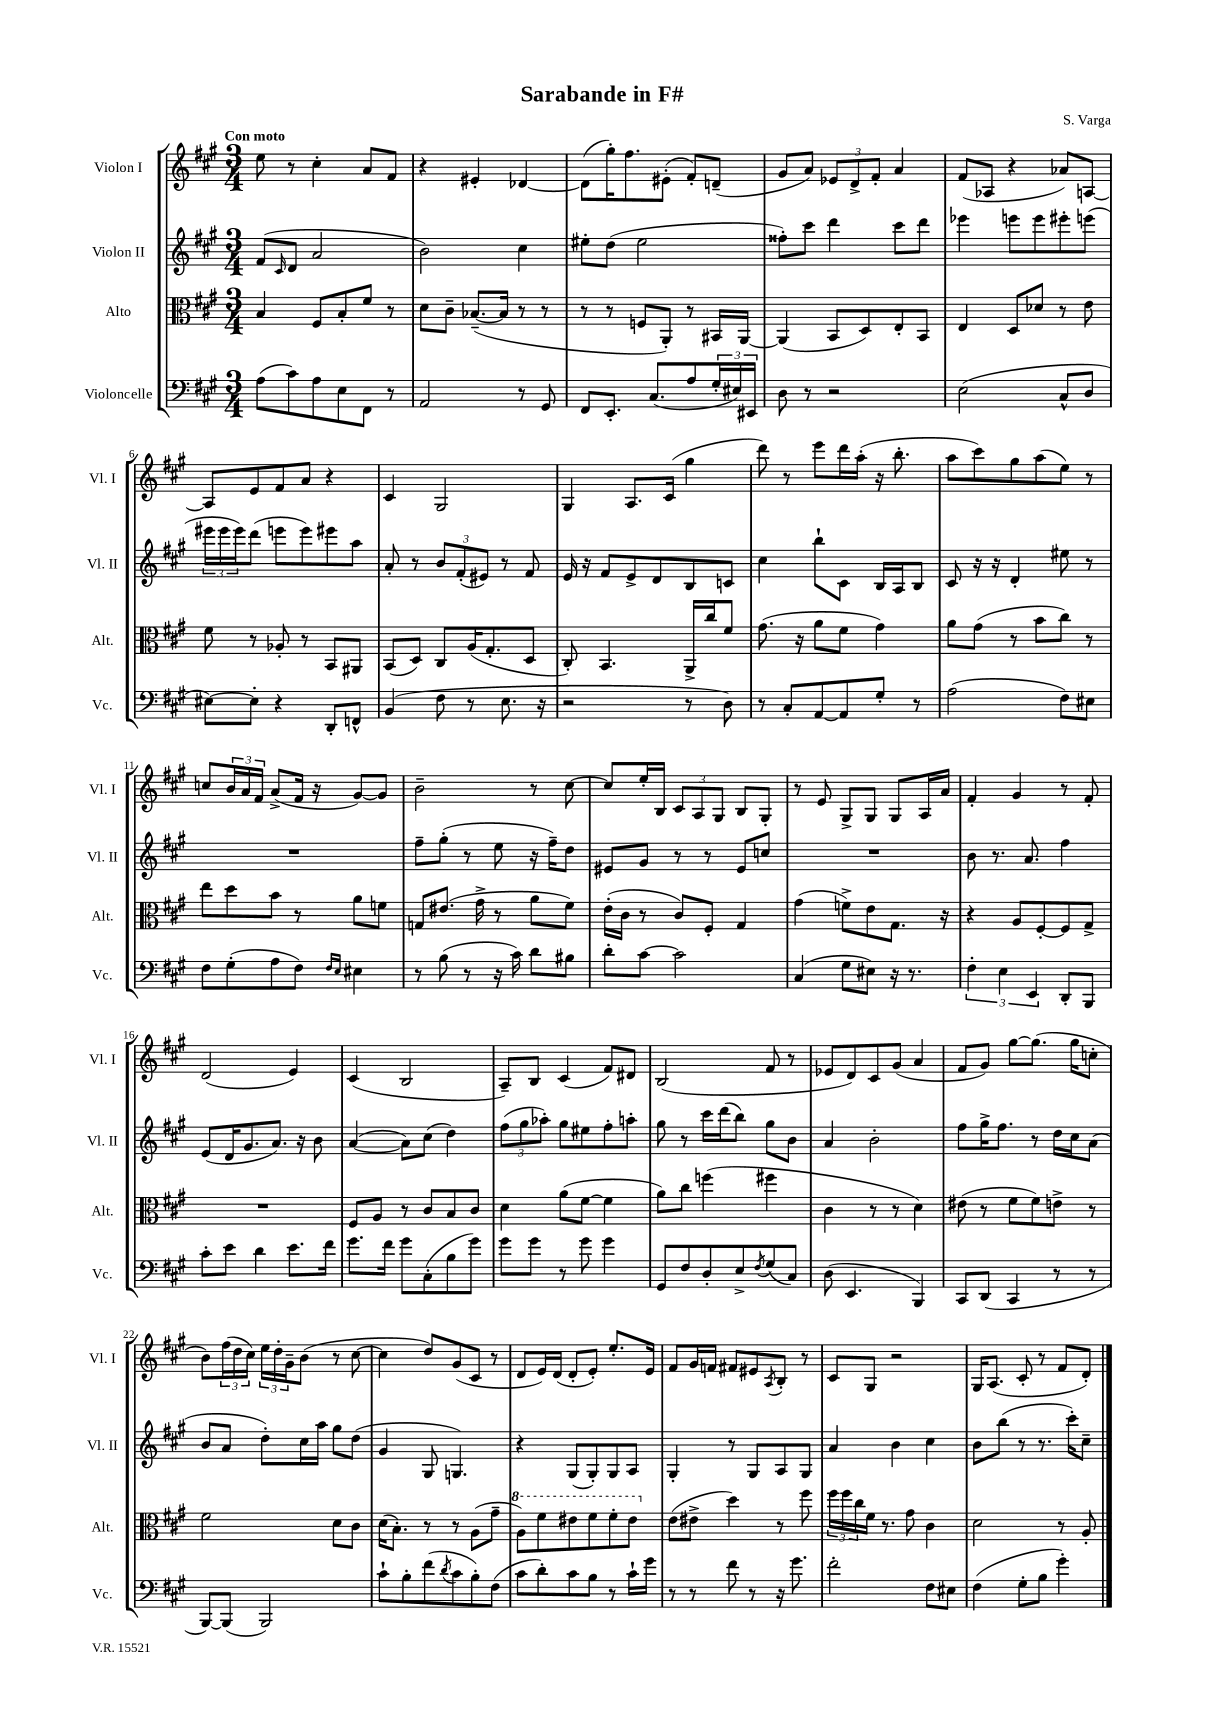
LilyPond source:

\header { title = "Sarabande in F#" composer = "S. Varga" }
<<
\new StaffGroup <<
\new Staff = "s0" \with { instrumentName = "Violon I" shortInstrumentName = "Vl. I" } {
    \clef treble \key a \major \numericTimeSignature \time 3/4 \tempo "Con moto"
    e''8 r8 cis''4-. a'8 fis'8 |
    r4 eis'4-. des'4~ |
    des'8( gis''16-.) fis''8. eis'8-.( fis'8-.) d'8--( |
    gis'8 a'8) \tuplet 3/2 { ees'8 d'8-> fis'8-. } a'4 |
    fis'8( aes8 r4 aes'8) a8~ |
    a8 e'8 fis'8 a'8 r4 |
    cis'4 gis2 |
    gis4 a8. cis'16( gis''4 |
    d'''8) r8 e'''8 d'''16 a''16-.( r16 b''8.-. |
    a''8 cis'''8) gis''8 a''8( e''8) r8 |
    c''8 \tuplet 3/2 { b'16 a'16 fis'16 } a'8->( fis'16 r16 gis'8~) gis'8 |
    b'2-- r8 cis''8~ |
    cis''8 e''16-. b16 \tuplet 3/2 { cis'8 a8 gis8 } b8 gis8-. |
    r8 e'8 gis8-> gis8 gis8 a16 a'16 |
    fis'4-. gis'4 r8 fis'8-. |
    d'2( e'4) |
    cis'4( b2 |
    a8--) b8 cis'4( fis'8) dis'8 |
    b2( fis'8 r8 |
    ees'8 d'8) cis'8 gis'8( a'4 |
    fis'8 gis'8) gis''8~ gis''8.( gis''16 c''8-. |
    b'8) \tuplet 3/2 { fis''16( d''16 cis''16) } \tuplet 3/2 { e''16 d''16-. gis'16-- } b'8( r8 cis''8~ |
    cis''4 d''8) gis'8( cis'8 r8 |
    d'8 e'16) d'16( d'8-. e'8-.) e''8.-. e'16 |
    fis'8 gis'16 f'16 fis'8 eis'8 \acciaccatura { a8 } b8-. r8 |
    cis'8 gis8 r2 |
    gis16 a8.( cis'8-. r8 fis'8 d'8-.) \bar "|." |
}
\new Staff = "s1" \with { instrumentName = "Violon II" shortInstrumentName = "Vl. II" } {
    \clef treble \key a \major \numericTimeSignature \time 3/4
    fis'8( \grace { cis'16 } d'8 a'2 |
    b'2) cis''4 |
    eis''8-. d''8( eis''2 |
    fisis''8-.) cis'''8 d'''4 cis'''8 d'''8 |
    ees'''4 e'''8 e'''8 eis'''8-. e'''8( |
    \tuplet 3/2 { eis'''16 eis'''16 eis'''16) } d'''8( e'''8 e'''8) eis'''8 a''8 |
    a'8-. r8 \tuplet 3/2 { b'8 fis'8-.( eis'8) } r8 fis'8 |
    e'16 r16 fis'8 e'8-> d'8 b8 c'8 |
    cis''4 b''8-! cis'8 b16 a16 b8 |
    cis'8 r16 r16 d'4-. eis''8 r8 |
    R2. |
    fis''8-- gis''8-.( r8 e''8 r16 fis''16--) d''8 |
    eis'8 gis'8 r8 r8 eis'8 c''8 |
    R2. |
    b'8 r8. a'8. fis''4 |
    e'8( d'16 gis'8. a'8.) r16 b'8 |
    a'4~( a'8) cis''8( d''4) |
    \tuplet 3/2 { fis''8( gis''8 aes''8-.) } gis''8 eis''8 fis''8-. a''8-. |
    gis''8 r8 cis'''16 d'''16( b''8) gis''8 b'8 |
    a'4 b'2-. |
    fis''8 gis''16-> fis''8. r8 d''16 cis''16 a'8( |
    b'8 a'8 d''8-.) cis''16 a''16 gis''8 d''8( |
    gis'4 gis8 g4.) |
    r4 gis8( gis8-.) gis8 a8 |
    gis4-. r8 gis8 a8 gis8 |
    a'4 b'4 cis''4 |
    b'8 b''8( r8 r8. cis'''16-.) cis''8-- \bar "|." |
}
\new Staff = "s2" \with { instrumentName = "Alto" shortInstrumentName = "Alt." } {
    \clef alto \key a \major \numericTimeSignature \time 3/4
    b4 fis8 b8-. fis'8 r8 |
    d'8 cis'8-- bes8.~--( bes16 r8 r8 |
    r8 r8 f8 a,8-.) r8 bis,16 a,16~ |
    a,4( b,8 d8) e8-. b,8 |
    e4 d8 des'8 r8 e'8 |
    fis'8 r8 aes8-. r8 b,8 ais,8 |
    b,8( d8) cis8 a16( gis8.-. d8 |
    cis8-.) b,4. a,16-> cis''16 fis'8 |
    gis'8.( r16 a'8 fis'8 gis'4) |
    a'8 gis'8( r8 b'8 cis''8) r8 |
    e''8 d''8 b'8 r8 a'8 f'8 |
    g8 eis'8.( gis'16-> r8 a'8 fis'8) |
    e'16-.( cis'16 r8 cis'8) fis8-. gis4 |
    gis'4( f'8->) e'8 gis8. r16 |
    r4 a8 fis8~-. fis8 gis8-> |
    R2. |
    fis8 a8 r8 cis'8 b8 cis'8 |
    d'4 a'8( fis'8~ fis'4 |
    a'8) cis''8 f''4( fis''4 |
    cis'4 r8 r8 d'4) |
    eis'8( r8 fis'8 fis'8) e'8-> r8 |
    fis'2 d'8 cis'8 |
    d'16( b8.-.) r8 r8 a8( gis'8-- |
    \ottava #1 a'8) fis''8 eis''8 fis''8 fis''8-. eis''8 \ottava #0 |
    e'8( eis'8-> d''4) r8 fis''8 |
    \tuplet 3/2 { fis''16 fis''16 cis''16 } fis'16 r8. gis'8 cis'4 |
    d'2 r8 a8-. \bar "|." |
}
\new Staff = "s3" \with { instrumentName = "Violoncelle" shortInstrumentName = "Vc." } {
    \clef bass \key a \major \numericTimeSignature \time 3/4
    a8( cis'8) a8 e8 fis,8 r8 |
    a,2 r8 gis,8 |
    fis,8 e,8.-. cis8.( a8 \tuplet 3/2 { gis16-. eis16) eis,16 } |
    d8 r8 r2 |
    e2( cis8-^ d8 |
    eis8~) eis8-. r4 d,8-. f,8-^ |
    b,4( fis8 r8 e8. r16 |
    r2 r8 d8) |
    r8 cis8-. a,8~ a,8 gis8-. r8 |
    a2( fis8) eis8 |
    fis8 gis8-.( a8 fis8) \grace { fis16 e16 } eis4 |
    r8 b8( r8 r16 cis'16) d'8 bis8 |
    d'8-. cis'8~ cis'2 |
    cis4( gis8 eis8) r16 r8. |
    \tuplet 3/2 { fis4-. e4 e,4 } d,8-. b,,8 |
    cis'8-. e'8 d'4 e'8. fis'16 |
    gis'8. fis'16 gis'8 cis8-.( b8 gis'8) |
    gis'8 gis'8 r8 gis'8 gis'4 |
    gis,8 fis8 d8-. e8-> \acciaccatura { fis8 } gis8( cis8) |
    d8( e,4. b,,4) |
    cis,8 d,8( cis,4 r8 r8 |
    b,,8~) b,,8( b,,2) |
    cis'8-! b8-. fis'8( \acciaccatura { d'8 } cis'8 b8-.) fis8( |
    cis'8 d'8-.) cis'8 b8 r8 cis'16-! gis'16 |
    r8 r8 fis'8 r8 r16 gis'8. |
    fis'2-. fis8 eis8 |
    fis4( gis8-. b8 gis'4-.) \bar "|." |
}
>>
>>
